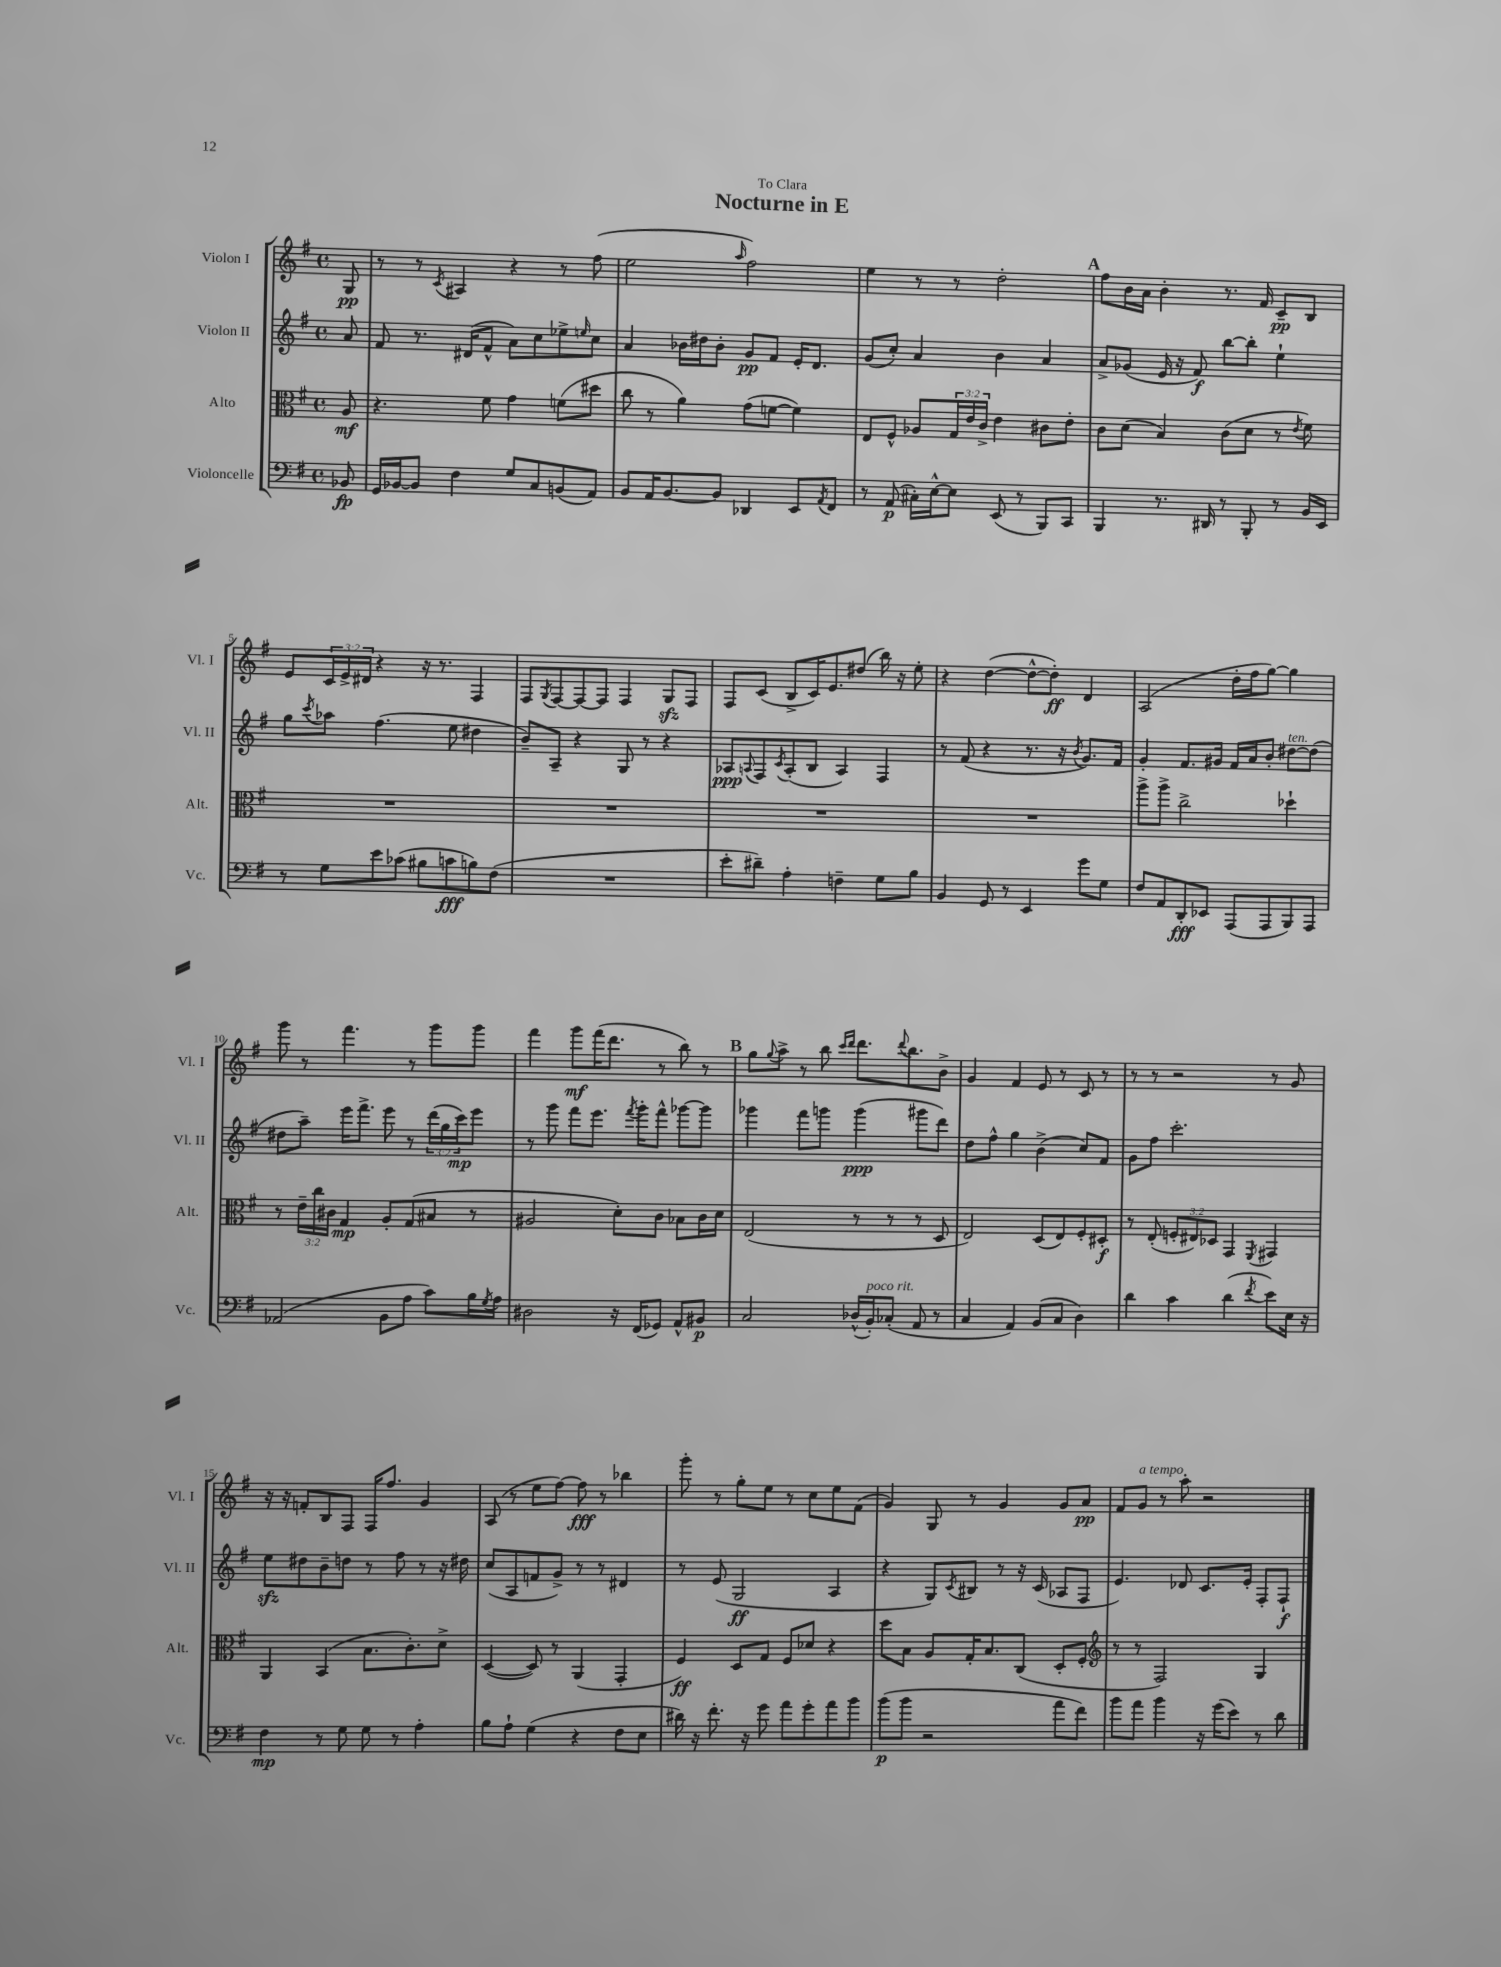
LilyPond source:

\header { title = "Nocturne in E" dedication = "To Clara" }
<<
\new StaffGroup <<
\new Staff = "s0" \with { instrumentName = "Violon I" shortInstrumentName = "Vl. I" } {
    \clef treble \key g \major \defaultTimeSignature \time 4/4 \override Staff.TupletNumber.text = #tuplet-number::calc-fraction-text \partial 8
    g8\pp |
    r8 r8 \acciaccatura { c'8 } ais4 r4 r8 fis''8( |
    e''2 \grace { a''16 } fis''2) |
    e''4 r8 r8 d''2-. |
    \mark \markup { \bold "A" } fis''8 b'16 a'16 b'4-. r8. fis'16 c'8--\pp b8 |
    e'8 \tuplet 3/2 { c'16 e'16-> dis'16 } r4 r16 r8. fis4 |
    fis8 \acciaccatura { g8 } fis8~ fis8~ fis8 fis4 g8\sfz fis8 |
    fis8 c'8( b8-> c'16) e'8. dis''8( b''16) r16 e''8-. |
    r4 d''4~( d''8~-^ d''8-.\ff) d'4 |
    a2( d''16-. fis''16 g''8~) g''4 |
    g'''8 r8 fis'''4. r8 g'''8 g'''8 |
    fis'''4 g'''8\mf fis'''16( d'''8. r8 b''8) r8 |
    \mark \markup { \bold "B" } g''8 \appoggiatura { g''8 } a''8-> r8 b''8 \grace { c'''16 d'''16 } d'''8. \appoggiatura { d'''8 } b''8. b'8-> |
    g'4 fis'4 e'8 r8 c'8 r8 |
    r8 r8 r2 r8 g'8 |
    r16 r16 f'8-. b8 fis8 fis16 fis''8. g'4 |
    a8( r8 e''8 fis''8~) fis''8\fff r8 bes''4 |
    g'''8-. r8 g''8-. e''8 r8 c''8 e''8 fis'8( |
    g'4) g8 r8 g'4 g'8 a'8\pp |
    fis'8 g'8^\markup { \italic "a tempo" } r8 a''8-. r2 \bar "|." |
}
\new Staff = "s1" \with { instrumentName = "Violon II" shortInstrumentName = "Vl. II" } {
    \clef treble \key g \major \defaultTimeSignature \time 4/4 \override Staff.TupletNumber.text = #tuplet-number::calc-fraction-text \partial 8
    a'8 |
    fis'8 r8. dis'16( fis'8-^ a'8) c''8 ees''8-> \grace { e''16 } c''8 |
    a'4 bes'16 dis''16 bes'8-. g'8\pp fis'8 e'16-. d'8. |
    g'8( c''8-.) a'4 b'4 a'4 |
    \mark \markup { \bold "A" } a'8-> ges'8( e'16 r16 fis'8\f) b''8~ b''8-. e''4-! |
    g''8 \acciaccatura { c'''8 } aes''8 fis''4.( e''8 dis''4 |
    b'8--) a8-- r4 g8 r8 r4 |
    aes8\ppp \appoggiatura { a8 } fis8 \acciaccatura { c'8 } a8-.( b8 a4) fis4 |
    r8 fis'8( r4 r8. r16 \acciaccatura { b'8 } g'8.) fis'16 |
    g'4-. fis'8. gis'16 fis'16 a'16 b'8-. dis''8~^\markup { \italic "ten." } dis''8( |
    dis''8 a''8--) e'''16 fis'''8.-> e'''8 r8 \tuplet 3/2 { d'''16( g''16 c'''16\mp) } e'''8 |
    r8 g'''8 fis'''8 e'''8. \acciaccatura { fis'''8 } g'''16-. fis'''8-^ ges'''8~ ges'''8 |
    \mark \markup { \bold "B" } ges'''4 fis'''8 g'''8 g'''4\ppp( gis'''8 d'''8) |
    d''8 fis''8-^ g''4 b'4->( c''8) fis'8 |
    g'8 fis''8 c'''2.-. |
    e''8\sfz dis''8 b'8-- d''8 r8 fis''8 r8 r16 dis''16 |
    c''8( a8 f'8 g'8->) r8 r8 dis'4 |
    r8 e'8( g2\ff a4 |
    r4 g8) \acciaccatura { c'8 } bis8 r8 r16 c'16( aes8 fis8 |
    e'4.) des'8 c'8. e'16-. fis8-. fis8-!\f \bar "|." |
}
\new Staff = "s2" \with { instrumentName = "Alto" shortInstrumentName = "Alt." } {
    \clef alto \key g \major \defaultTimeSignature \time 4/4 \override Staff.TupletNumber.text = #tuplet-number::calc-fraction-text \partial 8
    a8\mf |
    r4. fis'8 g'4 f'8( dis''8 |
    c''8 r8 a'4) g'8( f'8~ f'4) |
    e8 fis8-^ aes8 \tuplet 3/2 { g16 e'16 c'16-> } e'4 cis'8 e'8-. |
    \mark \markup { \bold "A" } c'8 d'8( b4) c'8( d'8 r8 \acciaccatura { e'8 } fis'8) |
    R1 |
    R1 |
    R1 |
    R1 |
    a''8-> a''8-> c''2-> des''4-! |
    r8 \tuplet 3/2 { e'16-- c''16 cis'16 } g4\mp a8-. g8( bis8 r8 |
    ais2 d'8-.) c'8 bes8 c'16 d'16 |
    \mark \markup { \bold "B" } e2( r8 r8 r8 d8 |
    e2) d8( e8) fis8-. dis8-.\f |
    r8 e8-.( \tuplet 3/2 { f8-. eis8) des8 } g,4 \acciaccatura { fis,8 } gis,4 |
    a,4 b,4( b8. c'8.-.) d'8-> |
    d4~( d8) r8 a,4( g,4-. |
    fis4\ff) d8 g8 fis8 des'8 r4 |
    d''8 b8 a8 g16-. b8. c8( d8-. fis8-. |
    \clef treble r8 r8 fis2) g4 \bar "|." |
}
\new Staff = "s3" \with { instrumentName = "Violoncelle" shortInstrumentName = "Vc." } {
    \clef bass \key g \major \defaultTimeSignature \time 4/4 \partial 8
    bes,8\fp |
    g,16 bes,16~ bes,8 fis4 g8 c8 b,8( a,8) |
    b,8 a,16 b,8.~ b,8 des,4 e,8 \acciaccatura { a,8 } fis,8 |
    r8 a,8\p( cis16-.) e16~-^ e8 e,8( r8 b,,8) c,8 |
    \mark \markup { \bold "A" } b,,4 r8. dis,16 r8 b,,8-. r8 b,16 e,16 |
    r8 g8 e'8 ces'8( bis8 c'8\fff b8) fis8( |
    R1 |
    e'8-. dis'8--) a4-. f4-- g8 b8 |
    b,4 g,8 r8 e,4 g'8 g8 |
    fis8 a,8 d,8-.\fff ees,8 a,,8( a,,8 b,,8) a,,8 |
    aes,2( b,8 a8 c'8) b16 \acciaccatura { g8 } a16 |
    dis2 r16 fis,16( ges,8) a,8-^ bis,8\p |
    \mark \markup { \bold "B" } c2 des16-^( b,16-.^\markup { \italic "poco rit." }) ces8-.( a,8 r8 |
    c4 a,4) b,8( c8 d4) |
    d'4 c'4 d'4( \acciaccatura { fis'8 } e'8) e16 r16 |
    fis4\mp r8 g8 g8 r8 a4-. |
    b8 a8-! g4( r4 fis8 e8 |
    dis'16) r16 fis'8.-. r16 g'8 a'8 g'8-. a'8 b'8 |
    b'8\p( b'8 r2 a'8 fis'8) |
    b'8 a'8 b'4 r16 g'16( e'8) r8 d'8 \bar "|." |
}
>>
>>
